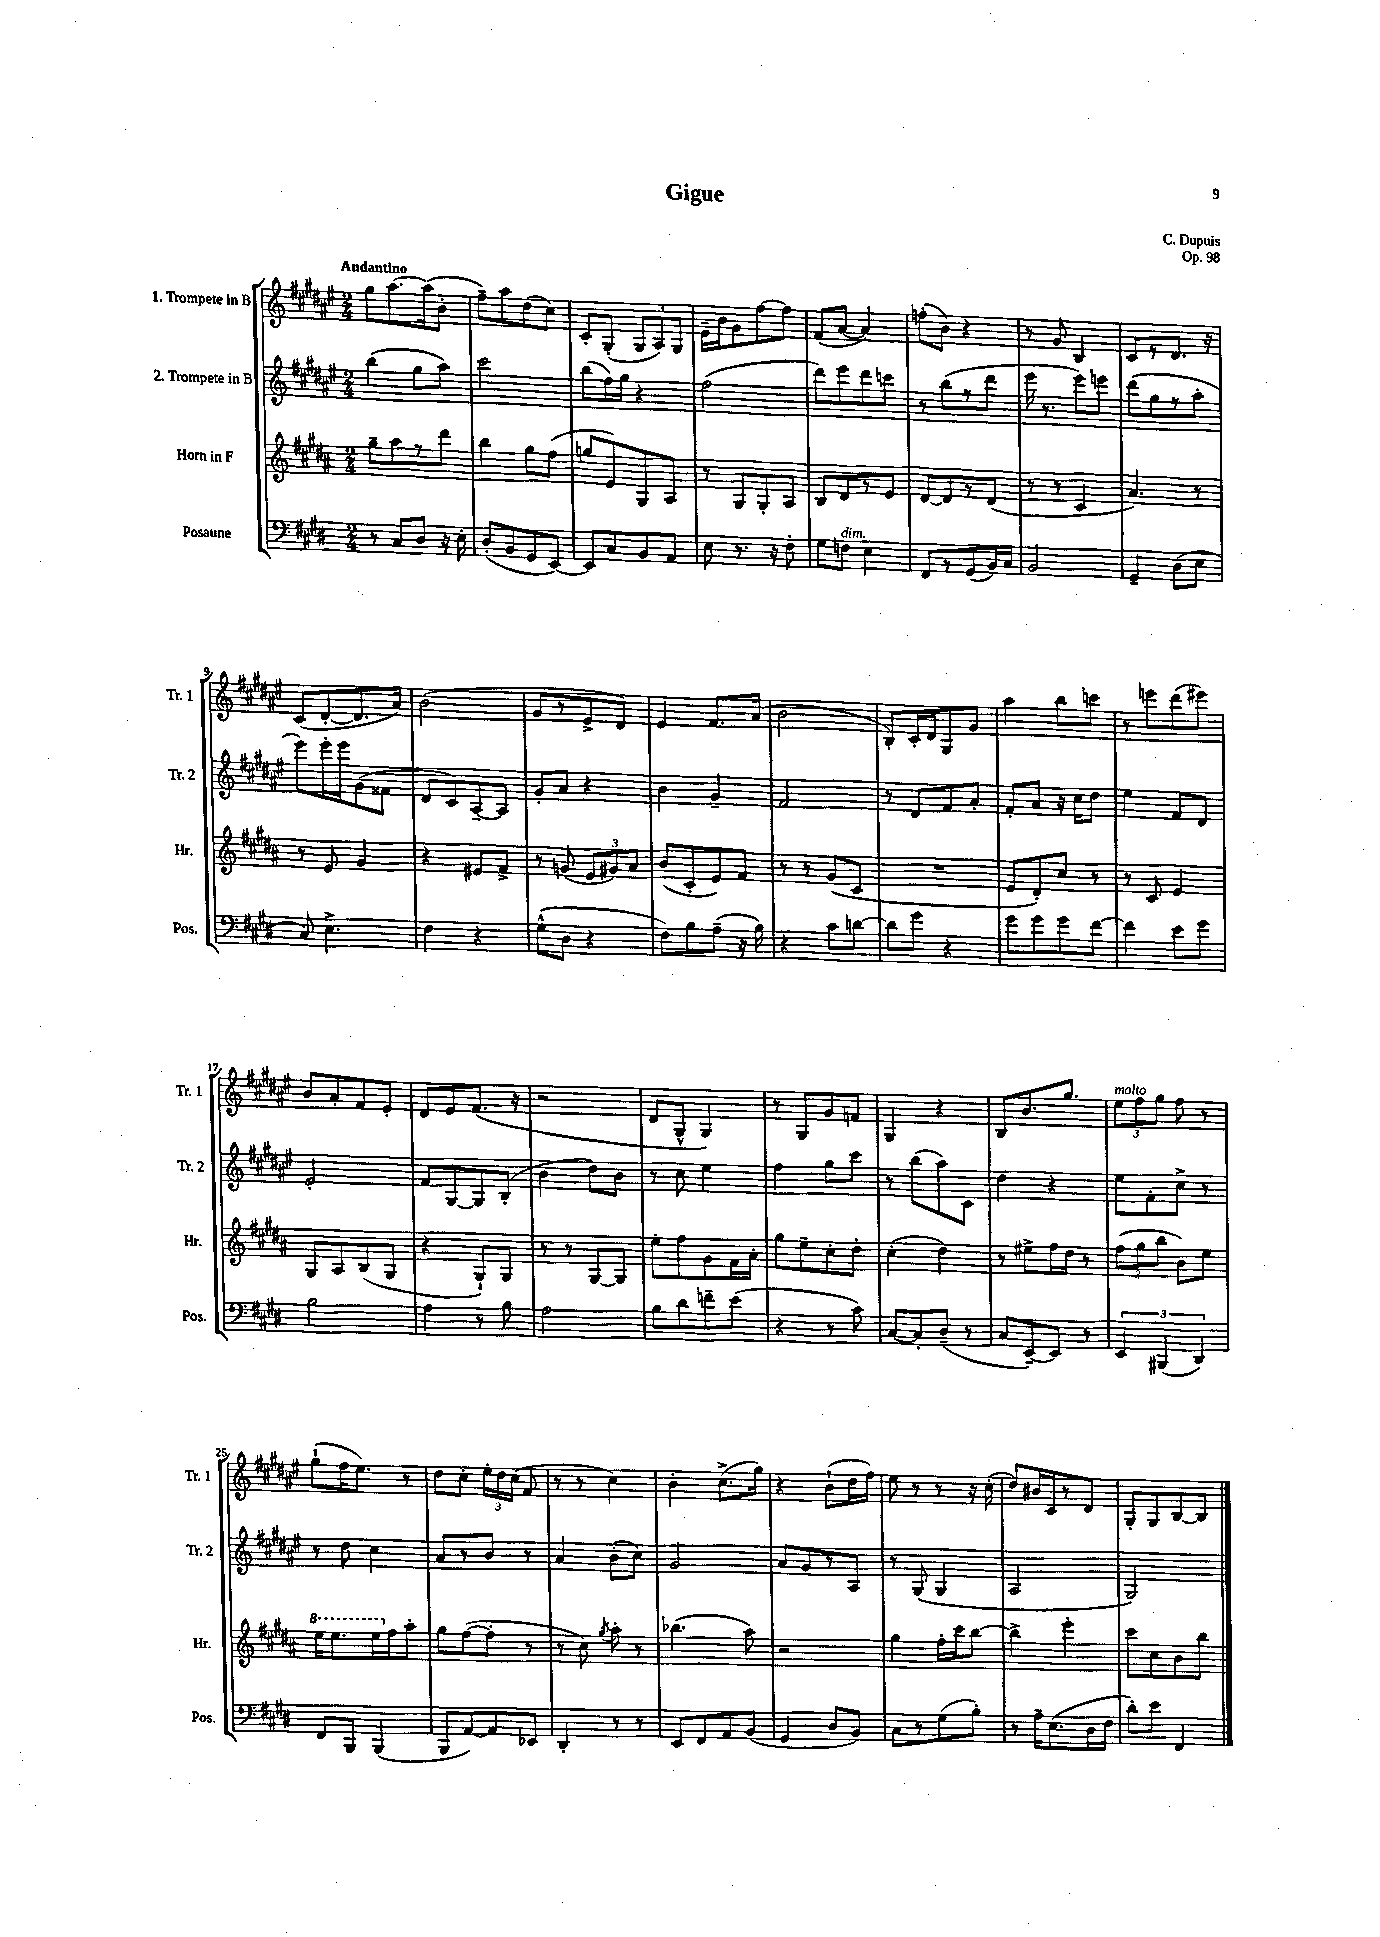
\header { title = "Gigue" composer = "C. Dupuis" opus = "Op. 98" }
<<
\new StaffGroup <<
\new Staff = "s0" \with { instrumentName = "1. Trompete in B" shortInstrumentName = "Tr. 1" } {
    \clef treble \key fis \major \numericTimeSignature \time 2/4 \tempo "Andantino"
    \autoBeamOff gis''8[ ais''8.~ ais''16( b'8]-. |
    fis''8[--) ais''8 dis''8( cis''8]) |
    cis'8[-. gis8]-.( \tuplet 3/2 { gis8[ ais8) gis8] } |
    eis'16[-- b'16 gis'8 fis''8~ fis''8] |
    fis'8[( ais'8]~ ais'4) |
    f''8[-.( b'8]) r4 |
    r8 gis'8 b4 |
    cis'8[ r8 dis'8.] r16 |
    cis'8[( dis'8~-. dis'8. ais'16]) |
    b'2( |
    gis'8[ r8 eis'8-> dis'8]) |
    eis'4 fis'8.[ ais'16]( |
    b'2 |
    b8[-.) cis'16-. dis'16 gis8 gis'8] |
    ais''4 b''8[ c'''8] |
    r8 e'''8[ dis'''8( eis'''8]) |
    b'8[ ais'8-. fis'8 eis'8]-. |
    dis'8[ eis'8 fis'8.]( r16 |
    r2 |
    dis'8[ gis8]-^ gis4) |
    r8 gis8[ gis'8 f'8] |
    gis4 r4 |
    b8[ b'8. gis''8.] |
    \tuplet 3/2 { eis''8[^\markup { \italic "molto" } fis''8 gis''8] } fis''8 r8 |
    gis''8[-!( fis''16 eis''8.]) r8 |
    dis''8[ cis''8]-. \tuplet 3/2 { eis''16[-. dis''16 cis''16]( } fis'8 |
    r8 r8 cis''4) |
    b'4-. cis''8.[->( gis''16]) |
    r4 b'8[-!( dis''16 fis''16]) |
    eis''8 r8 r8 r16 cis''16-.( |
    dis''8[) bis'16 cis'16 r8 dis'8] |
    gis8[-. gis8 b8~ b8] \bar "|." |
}
\new Staff = "s1" \with { instrumentName = "2. Trompete in B" shortInstrumentName = "Tr. 2" } {
    \clef treble \key fis \major \numericTimeSignature \time 2/4
    \autoBeamOff b''4( gis''8[ ais''8]) |
    cis'''2 |
    b''8[( fis''16) gis''16] r4 |
    fis''2( |
    dis'''8[) eis'''8 dis'''8 c'''8] |
    r8 b''8[( r8 dis'''8] |
    eis'''16 r8. eis'''8[) e'''8] |
    dis'''8[( gis''8 r8 ais''8]-. |
    eis'''8[) eis'''16-. eis'''16 gis'8( fisis'8] |
    dis'8[ cis'8) ais8~-- ais8] |
    gis'8[-. ais'8] r4 |
    b'4 gis'4-- |
    fis'2 |
    r8 dis'8[ fis'8 ais'8]-. |
    fis'8[-. ais'8] r16 cis''16[ dis''8] |
    eis''4 fis'8[ dis'8] |
    eis'2-. |
    fis'8[ gis8~ gis8 b8]-.( |
    b'4 dis''8[) b'8] |
    r8 cis''8 eis''4 |
    fis''4 gis''8[ cis'''8] |
    r8 b''8[( ais''8) cis'8] |
    dis''4 r4 |
    eis''8[ fis'8-. cis''8]-> r8 |
    r8 dis''8 cis''4 |
    ais'8[ r8 b'8] r8 |
    ais'4 b'8[-.( cis''8]) |
    gis'2 |
    ais'8[ gis'8 r8 ais8] |
    r8 gis8( gis4 |
    ais2 |
    gis2) \bar "|." |
}
\new Staff = "s2" \with { instrumentName = "Horn in F" shortInstrumentName = "Hr." } {
    \clef treble \key b \major \numericTimeSignature \time 2/4
    \autoBeamOff gis''8[-- ais''8 r8 dis'''8] |
    b''4 gis''8[ fis''8]( |
    g''8[ e'8) gis8 ais8] |
    r8 gis8[ gis8-. ais8] |
    b8[ dis'8 r8 e'8] |
    dis'8[~ dis'8 r8 dis'8]( |
    r8 r8 cis'4 |
    ais'4.) r8 |
    r8 e'8 gis'4 |
    r4 eis'8[ fis'8]-> |
    r8 g'8( \tuplet 3/2 { e'8[ gis'8) ais'8] } |
    b'8[( cis'8-. e'8) fis'8] |
    r8 r8 gis'8[( cis'8] |
    R2 |
    e'8[ dis'8-.) cis''8] r8 |
    r8 cis'8 e'4 |
    gis8[ ais8 b8( gis8] |
    r4 gis8[-!) gis8] |
    r8 r8 gis8[~ gis8] |
    e''8[-. fis''8 gis'8 fis'16 ais'16]-. |
    gis''8[ e''8-- cis''8-. dis''8]-. |
    cis''4-.( dis''4) |
    r8 eis''8[-> fis''16 dis''16] r8 |
    \tuplet 3/2 { fis''8[( gis''8 b''8] } b'8[) e''8] |
    \ottava #1 e'''16[ e'''8. e'''16 \ottava #0 fis''16 ais''8]-. |
    gis''8[ fis''8~( fis''8]-. r8 |
    r8 cis''8) \acciaccatura { gis''8 } ais''8-. r8 |
    bes''4.( ais''8) |
    r2 |
    gis''4 fis''16[-. cis'''16 b''8]~ |
    b''4-> e'''4-. |
    cis'''8[ cis''8 b'8 b''8] \bar "|." |
}
\new Staff = "s3" \with { instrumentName = "Posaune" shortInstrumentName = "Pos." } {
    \clef bass \key e \major \numericTimeSignature \time 2/4
    \autoBeamOff r8 cis8[ dis8] r16 e16-. |
    dis8[-.( b,8 gis,8 e,8]~) |
    e,8[ cis8 b,8 a,8] |
    e8 r8. r16 fis8-. |
    gis8[ f8]^\markup { \italic "dim." } e4 |
    fis,8[ r8 gis,8( b,16) cis16] |
    b,2 |
    gis,4-- dis8[( e8] |
    cis8) e4.-> |
    fis4 r4 |
    gis8[-^( dis8] r4 |
    fis8[) b8 a8]--( r16 b16) |
    r4 cis'8[ d'8]~ |
    d'8[ gis'8] r4 |
    gis'8[ gis'8 gis'8 fis'8]~ |
    fis'4 e'8[ gis'8] |
    b2 |
    a4 r8 b8 |
    a2 |
    b8[ dis'8 f'8-- e'8]( |
    r4 r8 cis'8) |
    cis8[~ cis8-. dis8]--( r8 |
    cis8[ e,8~--) e,8] r8 |
    \tuplet 3/2 { e,4 bis,,4( dis,4) } |
    fis,8[ b,,8] b,,4( |
    b,,8[ a,8~) a,8 ees,8] |
    dis,4-. r8 r8 |
    e,8[ fis,8 a,8 b,8]( |
    gis,4 dis8[ b,8]) |
    cis8[ r8 gis8( b8]-.) |
    r8 a16[-- e8.( dis16 fis16] |
    dis'8[-.) e'8] fis,4 \bar "|." |
}
>>
>>
